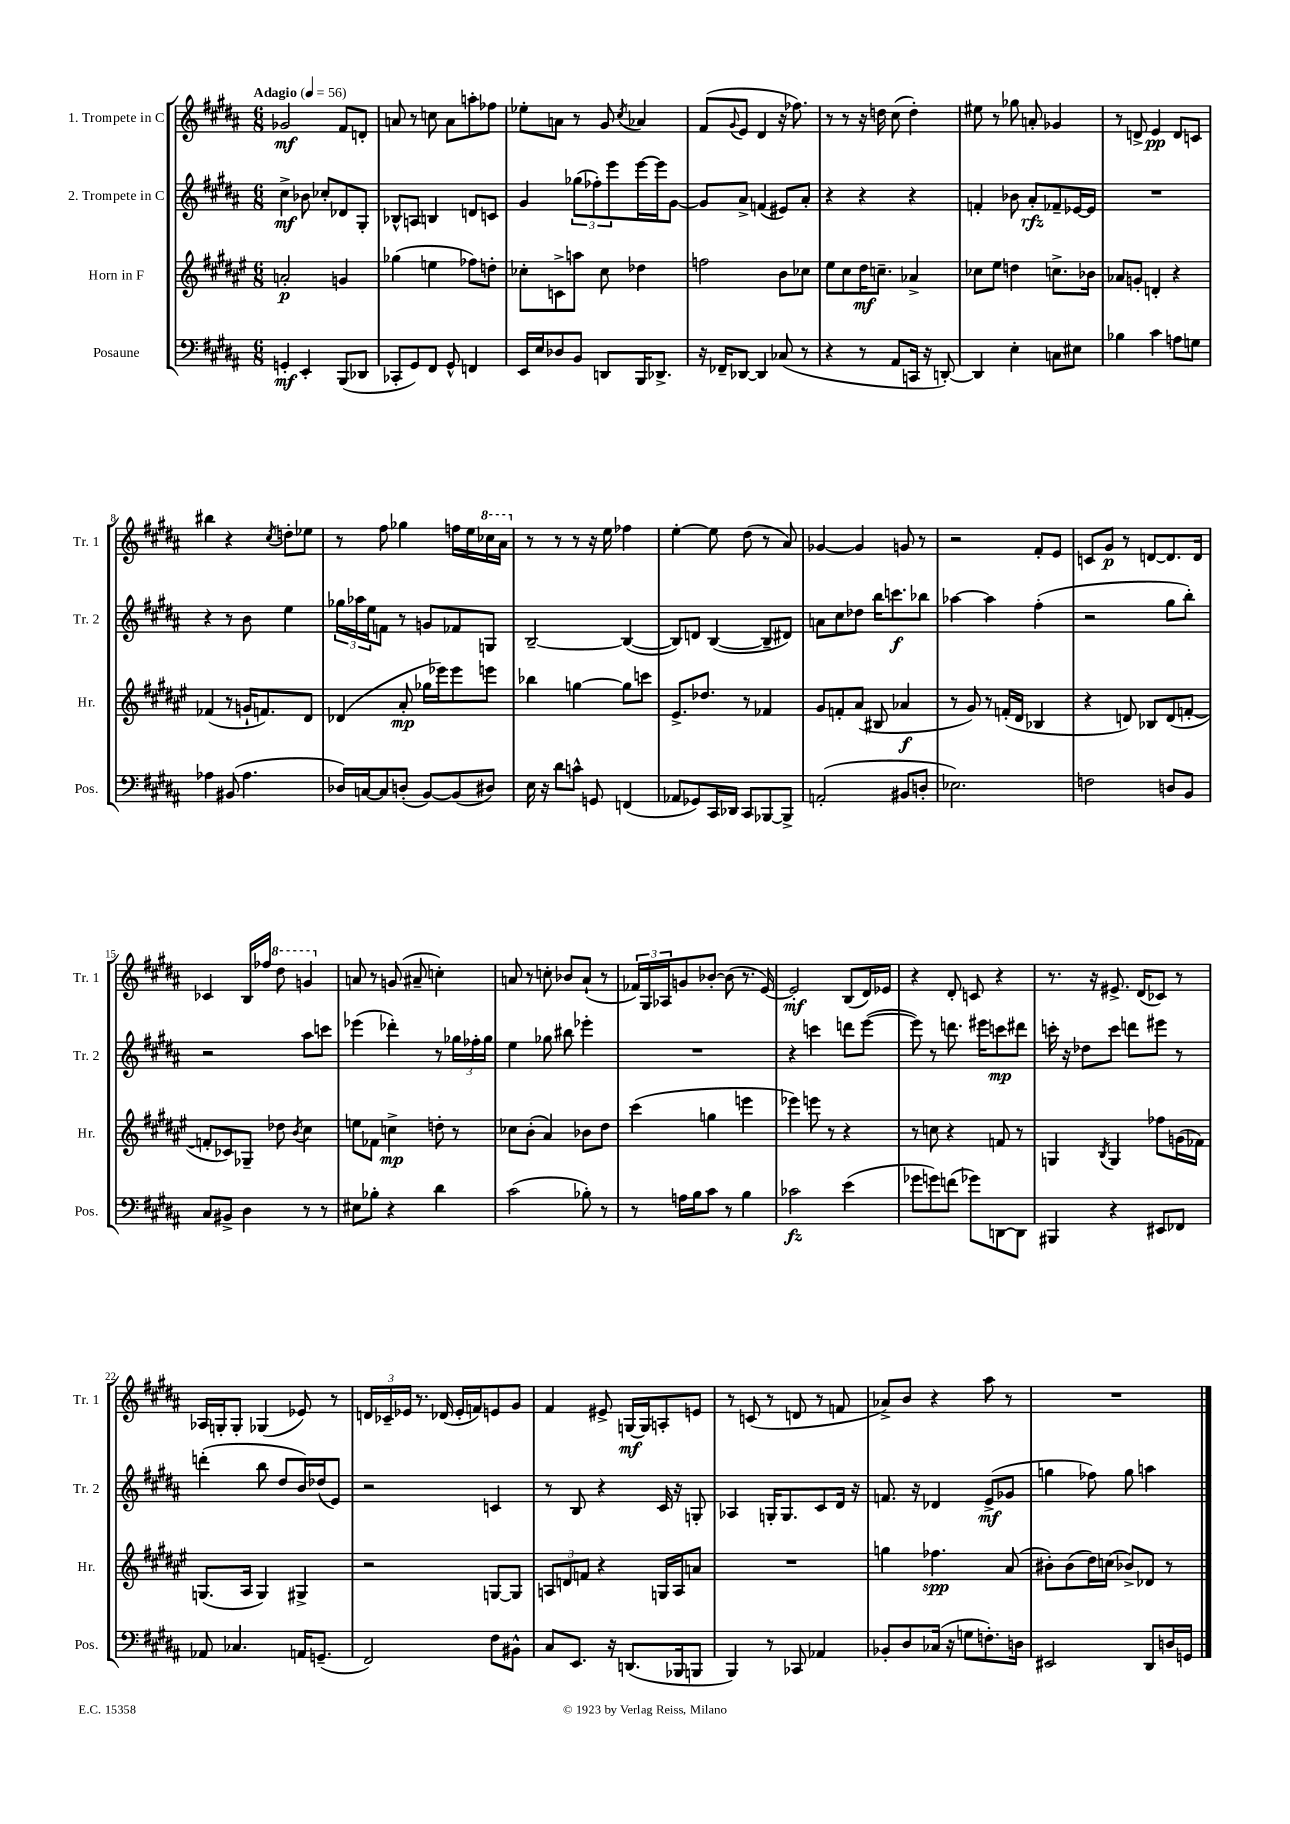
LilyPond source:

<<
\new StaffGroup <<
\new Staff = "s0" \with { instrumentName = "1. Trompete in C" shortInstrumentName = "Tr. 1" } {
    \clef treble \key b \major \numericTimeSignature \time 6/8 \tempo "Adagio" 4 = 56
    ges'2\mf fis'8 d'8-. |
    a'8 r8 c''8 a'8 a''8-. fes''8 |
    ees''8-. a'8 r8 gis'8 \acciaccatura { cis''8 } aes'4 |
    fis'8( \appoggiatura { gis'8 } e'8 dis'4 r16 fes''8.) |
    r8 r8 r16 d''16 cis''8( d''4-.) |
    eis''8 r8 ges''8 a'8-. ges'4 |
    r8 d'8-> e'4\pp d'8 c'8 |
    bis''4 r4 \acciaccatura { cis''8 } d''8-. ees''8 |
    r8 fis''8 ges''4 f''16 e''16 \ottava #1 ces'''16 ais''16 \ottava #0 |
    r8 r8 r8 r16 e''16 fes''4 |
    e''4~-. e''8 dis''8( r8 ais'8) |
    ges'4~ ges'4 g'8 r8 |
    r2 fis'8-. e'8 |
    c'8 gis'8\p r8 d'8~ d'8. d'16 |
    ces'4 b16 fes''16 \ottava #1 dis'''8 g''4 \ottava #0 |
    a'8 r8 g'8( ais'8-- c''4-.) |
    a'8 r8 c''8-. bes'8 a'8-!( r8 |
    \tuplet 3/2 { fes'16) gis16 aes16 } g'8 bes'8~-. bes'8( r8. e'16~) |
    e'2-.\mf b8( dis'16) ees'16 |
    r4 dis'8-. c'8 r4 |
    r8. r16 eis'8.-> dis'16( ces'8) r8 |
    aes16 g16-. g8-. ges4( ees'8) r8 |
    \tuplet 3/2 { d'16 ces'16-- ees'16 } r8. des'16( ees'16-. f'16) e'8 gis'8 |
    fis'4 eis'8-> g16~\mf g16 a8-. e'8 |
    r8 c'8( r8 d'8 r8 f'8 |
    aes'8->) b'8 r4 ais''8 r8 |
    R2. \bar "|." |
}
\new Staff = "s1" \with { instrumentName = "2. Trompete in C" shortInstrumentName = "Tr. 2" } {
    \clef treble \key b \major \numericTimeSignature \time 6/8
    cis''4->\mf bes'8 ces''8-. des'8 gis8-. |
    bes8-^ a8 b4 d'8 c'8 |
    gis'4 \tuplet 3/2 { ges''8( fes''8-.) e'''8 } e'''16~ e'''16 gis'8~ |
    gis'8 ais'8-> f'4( eis'8) ais'8-. |
    r4 r4 r4 |
    f'4-. bes'8 ais'8-.\rfz fes'8-- ees'16~ ees'16 |
    R2. |
    r4 r8 b'8 e''4 |
    \tuplet 3/2 { ges''16 aes''16 e''16 } f'8 r8 g'8 fes'8 g8 |
    b2~-- b4~( |
    b8) d'8 b4~( b8-- dis'8) |
    a'8 cis''8 des''8 b''16 c'''8.\f bes''8 |
    aes''4~ aes''4 fis''4-.( |
    r2 gis''8 b''8-.) |
    r2 ais''8 c'''8 |
    ees'''4( des'''4-.) r8 \tuplet 3/2 { ges''16 fes''16-. ges''16 } |
    e''4 ges''8 bis''8 ees'''4-. |
    R2. |
    r4 c'''4 d'''8 e'''8~( |
    e'''8) r8 d'''8. eis'''16 c'''8\mp dis'''8 |
    c'''16-. r16 des''8 c'''8 d'''8 eis'''8 r8 |
    d'''4-.( b''8 dis''8 b'16) des''16( e'8) |
    r2 c'4 |
    r8 b8 r4 cis'16 r16 g8-. |
    aes4 g16-. g8. cis'8 dis'16 r16 |
    f'8. r16 des'4 e'8->\mf( ges'8 |
    g''4 fes''8) g''8 a''4 \bar "|." |
}
\new Staff = "s2" \with { instrumentName = "Horn in F" shortInstrumentName = "Hr." } {
    \clef treble \key fis \major \numericTimeSignature \time 6/8
    a'2-.\p g'4 |
    ges''4( e''4 fes''8) d''8-. |
    ces''8-. c'8-> a''8 ces''8 des''4 |
    f''2 b'8 ces''8 |
    eis''8 cis''8 dis''16\mf c''8.-- aes'4-> |
    ces''8 eis''8 d''4 c''8.-> bes'16 |
    aes'8 g'8-. d'4-. r4 |
    fes'4( r8 g'16-! f'8.) dis'8 |
    des'4( ais'8-.\mp ges''16 ees'''16) ees'''8 e'''8 |
    bes''4 g''4~ g''8 c'''8 |
    eis'8.-> des''8. r8 fes'4 |
    gis'8 f'8-. ais'8( bis8 aes'4\f |
    r8 gis'8) r8 f'16-.( dis'16 bes4 |
    r4 d'8) bes8 d'8( f'8~-. |
    f'8-. ces'8) ges8-- des''8 \acciaccatura { b'8 } cis''4 |
    e''8 fes'8 c''4->\mp d''8-. r8 |
    ces''8 b'8-.( ais'4) bes'8 dis''8 |
    cis'''4( g''4 e'''4 |
    ees'''4) e'''8 r8 r4 |
    r8 c''8 r4 f'8 r8 |
    g4 \acciaccatura { b8 } g4 fes''8 g'16( fes'16) |
    g8.( ais16 g4) gis4-> |
    r2 g8~ g8 |
    \tuplet 3/2 { a8 d'8 f'8 } r4 g16 a16 a'8 |
    R2. |
    g''4 fes''4.\spp ais'8( |
    bis'8-.) bis'8( dis''16) c''16( bes'8->) des'8 r8 \bar "|." |
}
\new Staff = "s3" \with { instrumentName = "Posaune" shortInstrumentName = "Pos." } {
    \clef bass \key b \major \numericTimeSignature \time 6/8
    g,4-.\mf e,4-. b,,8( des,8 |
    ces,8-. gis,8) fis,8 gis,8-^ f,4 |
    e,16 e16 des8 b,8 d,8 b,,16 des,8.-> |
    r16 fes,16-- des,8~ des,4 ces8( r8 |
    r4 r8 ais,8 c,16 r16 d,8~-.) |
    d,4 e4-. c8 eis8 |
    bes4 cis'4 a8 g8 |
    aes4 bis,8( aes4. |
    des16) c16~ c8 d8-.( b,8~) b,8( dis8) |
    e16 r16 dis'8 c'8-^ g,8 f,4( |
    aes,8 ges,8) cis,16 des,16 cis,8 bes,,8~ bes,,8-> |
    a,2-.( bis,8 d8-. |
    ees2.) |
    f2 d8 b,8 |
    cis8 bis,8-> dis4 r8 r8 |
    eis8 bes8-. r4 dis'4 |
    cis'2( bes8-.) r8 |
    r8 a16 b16 cis'8 r8 b4 |
    ces'2\fz e'4( |
    ges'8 g'8) f'8( ges'8) d,8~ d,8 |
    bis,,4 r4 eis,8 fes,8 |
    aes,8 ces4. a,16 g,8.--( |
    fis,2) fis8 bis,8-^ |
    cis8 e,8. r16 d,8.( bes,,16 b,,8 |
    b,,4) r8 ces,8 aes,4 |
    bes,8-. dis8 ces16( r16 g8 f8.-.) d16 |
    eis,2 dis,8 d16 g,16 \bar "|." |
}
>>
>>
